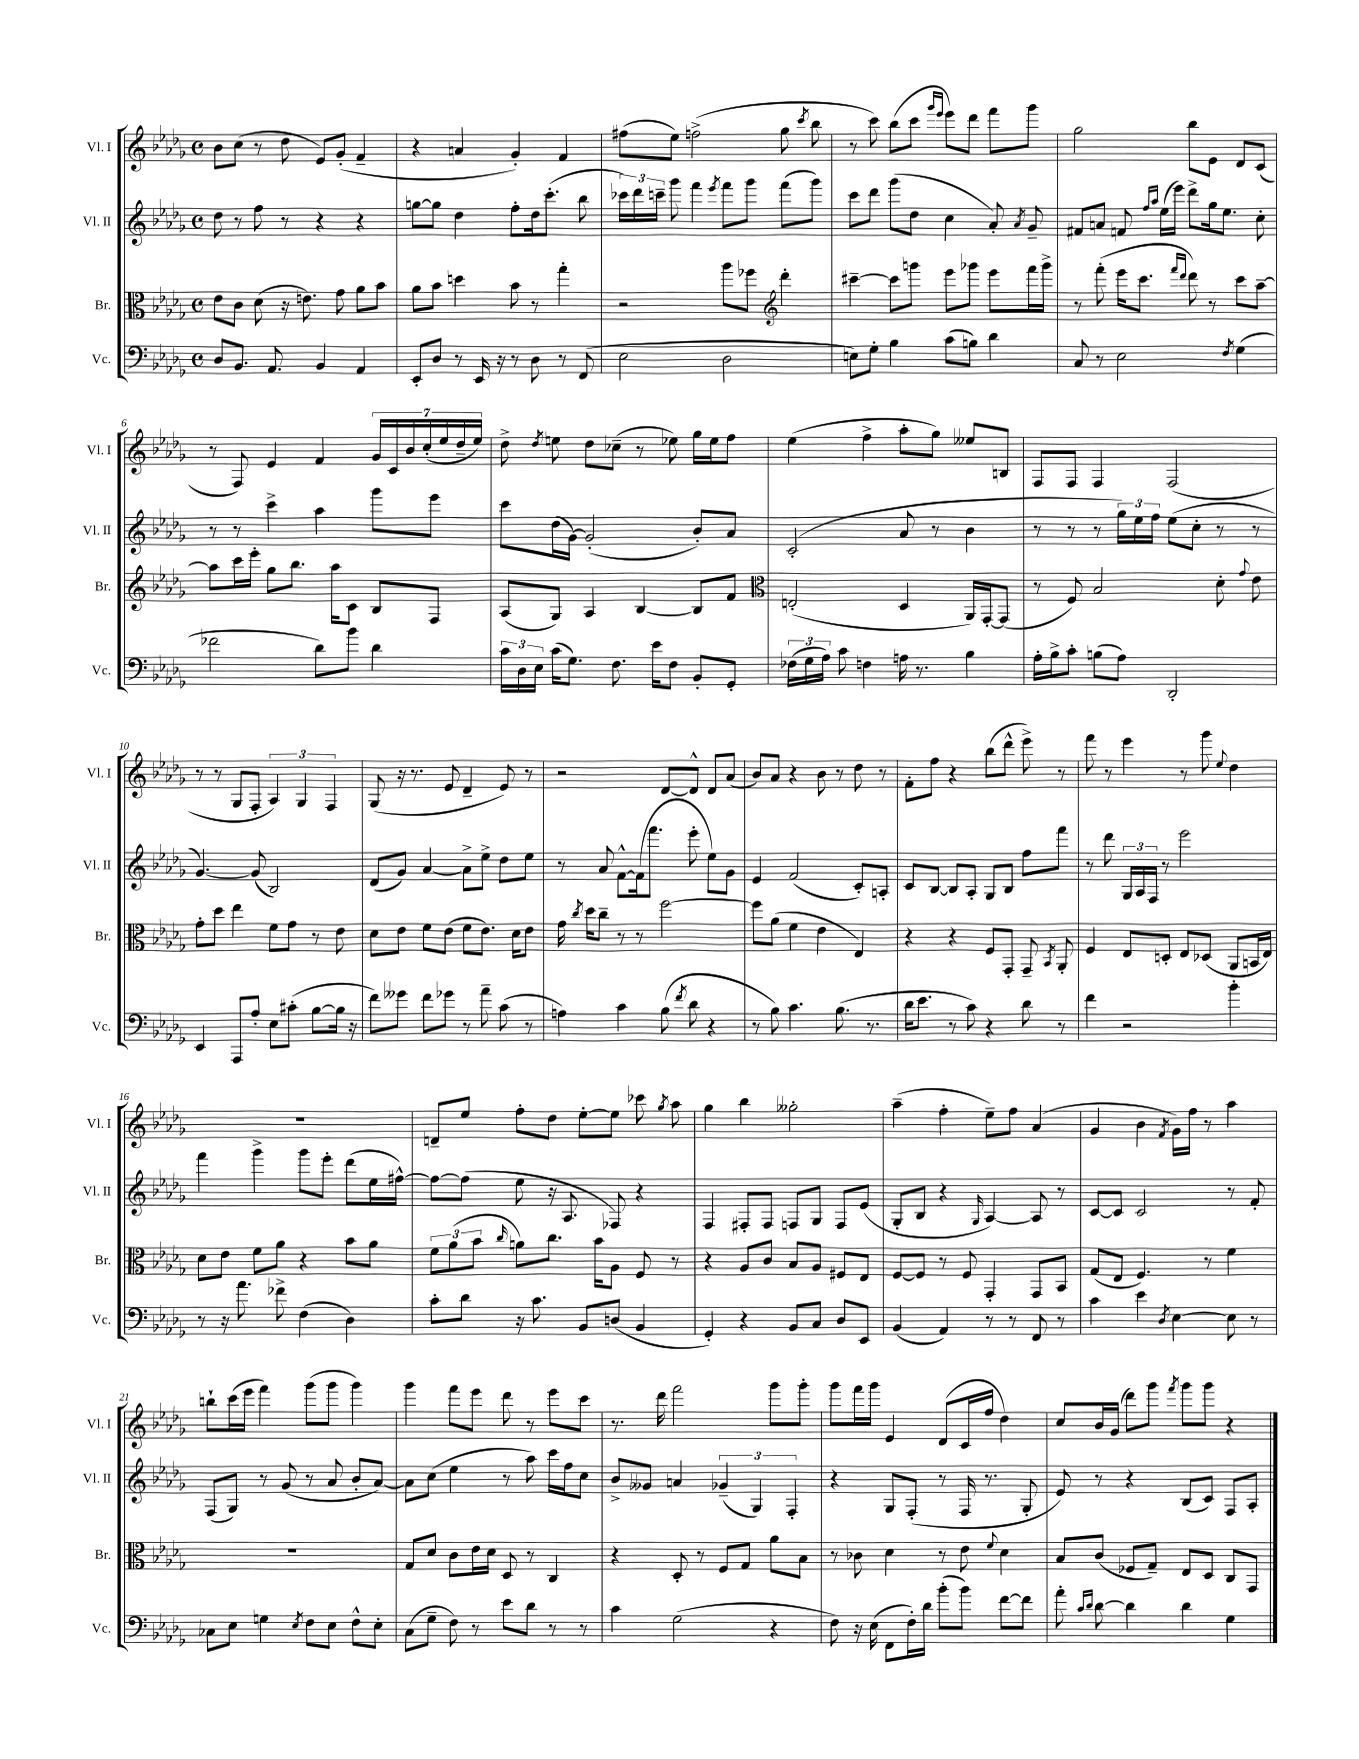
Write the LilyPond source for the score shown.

<<
\new StaffGroup <<
\new Staff = "s0" \with { instrumentName = "Vl. I" shortInstrumentName = "Vl. I" } {
    \clef treble \key des \major \defaultTimeSignature \time 4/4
    \autoBeamOff bes'8[ c''8]( r8 des''8 ees'8[) ges'8]-.( f'4-- |
    r4 a'4 ges'4-.) f'4 |
    fis''8[( ees''8]) f''2->( ges''8 \acciaccatura { c'''8 } bes''8 |
    r8 c'''8) bes''8[( c'''8] \grace { ges'''16[ ees'''16] } ees'''8[) des'''8] f'''8[ ges'''8] |
    ges''2 bes''8[ ees'8] des'8[ c'8]( |
    r8 f8) ees'4 f'4 \tuplet 7/4 { ges'16[ c'16 bes'16 c''16-.( ees''16 des''16-- ees''16]) } |
    des''8-> \acciaccatura { des''8 } e''8 des''8[ ces''8]--( r8 ees''8) ges''16[ ees''16 f''8] |
    ees''4( f''4-> aes''8[-. ges''8]) eeses''8[ b8] |
    f8[ f8] f4 f2( |
    r8 r8 ges8[ f8]-. \tuplet 3/2 { aes4) ges4 f4 } |
    ges8( r16 r8. ees'8 des'4-- ees'8) r8 |
    r2 des'8[~ des'8]-^ des'8[ aes'8]( |
    bes'8[) aes'8] r4 bes'8 r8 des''8 r8 |
    f'8[-. f''8] r4 bes''8[( des'''8]-^ ees'''8->) r8 |
    f'''8 r8 ees'''4 r8 ges'''8 \appoggiatura { ees''8 } des''4 |
    R1 |
    d'8[-- ees''8] f''8[-. des''8] ees''8[~-. ees''8] ces'''8 \acciaccatura { ges''8 } aes''8 |
    ges''4 bes''4 geses''2-. |
    aes''4--( f''4-. ees''8[--) f''8] aes'4( |
    ges'4 bes'4 \acciaccatura { f'8 } ges'16[) f''16] r8 aes''4 |
    b''8[-! c'''16( ees'''16] f'''4) ges'''8[( ges'''8] ges'''4) |
    ges'''4 f'''8[ ees'''8] des'''8 r8 ees'''8[ c'''8] |
    r8. des'''16 f'''2 ges'''8[ ges'''8]-. |
    ges'''8[ f'''16 ges'''16] ees'4 des'8[( c'16 f''16] des''4) |
    c''8[ bes'16 ges'16]( des'''8[) ges'''8] \acciaccatura { f'''8 } ges'''8[ ges'''8] r4 \bar "|." |
}
\new Staff = "s1" \with { instrumentName = "Vl. II" shortInstrumentName = "Vl. II" } {
    \clef treble \key des \major \defaultTimeSignature \time 4/4
    \autoBeamOff des''8 r8 f''8 r8 r4 r4 |
    g''8[~ g''8] des''4 f''8[-. des''16 c'''8.]-.( bes''8 |
    \tuplet 3/2 { ces'''16[) des'''16 c'''16]-- } ges'''8 f'''4 \acciaccatura { ees'''8 } f'''8[ ges'''8] f'''8[( ges'''8]) |
    c'''8[ des'''8] ges'''8[( des''8] c''4 aes'8-.) \acciaccatura { aes'8 } ges'8-- |
    fis'8[ a'8] f'8 \grace { f''16[ aes''16] } ees''16[( ees'''16]) des'''8[-> ges''16 ees''8.] c''8-. |
    r8 r8 c'''4-> aes''4 ges'''8[ ees'''8] |
    c'''8[ des''16( ges'16]~) ges'2-.( bes'8[-.) aes'8] |
    c'2-.( aes'8 r8 bes'4 |
    r8 r8 r8 \tuplet 3/2 { ges''16[) ees''16 f''16] } ees''8[( c''8]-. r8 r8 |
    ges'4.~) ges'8( bes2) |
    des'8[( ges'8]) aes'4~ aes'8[-> ees''8]-> des''8[ ees''8] |
    r8 aes'8 f'8[~-^ f'16( f'''8.] ees'''8-. ees''8[) ges'8] |
    ees'4 f'2( c'8[-.) a8]-. |
    c'8[ bes8]~ bes8[ aes8]-. ges8[ bes8] f''8[ f'''8] |
    r8 des'''8 \tuplet 3/2 { ges16[ aes16 f16] } r8 ees'''2 |
    f'''4 ges'''4-> ges'''8[ ees'''8]-. des'''8[( ees''16 fis''16]~-^) |
    fis''8[~ fis''8]( ees''8 r16 aes8. fes8) r4 |
    f4 fis8[-. fis8] f8[ ges8] f8[ ees'8]( |
    ges8[-. bes8] r4 \grace { ges16 } aes4~) aes8 r8 |
    c'8[~ c'8] c'2 r8 f'8-. |
    f8[( ges8]) r8 ges'8( r8 aes'8 bes'8[-. aes'8]~) |
    aes'8[ c''8]( ees''4 r8 aes''8) c'''16[ f''16 c''8] |
    bes'8[-> geses'8] a'4 \tuplet 3/2 { ges'4--( ges4) f4-. } |
    r4 ges8[ f8]-.( r8 f16 r8. ges8-. |
    ees'8) r8 r4 bes8[( c'8]) f8[ aes8]-. \bar "|." |
}
\new Staff = "s2" \with { instrumentName = "Br." shortInstrumentName = "Br." } {
    \clef alto \key des \major \defaultTimeSignature \time 4/4
    \autoBeamOff ees'8[ c'8] des'8( r16 e'8.) ges'8 aes'8[ bes'8] |
    aes'8[ bes'8] d''4 bes'8 r8 ges''4-. |
    r2 aes''8[ fes''8] \clef treble des'''4-. |
    cis'''4~-- cis'''8[ g'''8] ees'''8[ ges'''8] ees'''8[ f'''16 ges'''16]-> |
    r8 f'''8-.( ees'''16[ c'''8.] \grace { f'''16[ des'''16] } des'''8) r8 c'''8[ aes''8]~-- |
    aes''8[ c'''16 ees'''16]-. ges''8[ bes''8.] aes''16[ c'8] bes8[ f8] |
    aes8[( ges8]) aes4 bes4~ bes8[ f'8] |
    \clef alto e2-.( des4 aes,16[) ges,16~-. ges,8]( |
    r8 f8) bes2 des'8-. \appoggiatura { ges'8 } ees'8 |
    ges'8[-. des''8] ees''4 f'8[ ges'8] r8 ees'8 |
    des'8[ ees'8] f'8[ ees'8]( f'8[ ees'8.]) des'16[ ees'8] |
    ges'16 \acciaccatura { c''8 } des''16[ c''8]-- r8 r8 f''2~ |
    f''8[ aes'8]( f'4 ees'4 ees4) |
    r4 r4 f8[ ges,8]-. ges,8-- \acciaccatura { bes,8 } aes,8-. |
    f4 ees8[ d8]-. ees8[ des8]( aes,8[ b,16 ees16]) |
    des'8[ ees'8] f'8[ aes'8] r4 bes'8[ aes'8] |
    \tuplet 3/2 { f'8[ aes'8( bes'8] } \grace { c''16 } a'8[) c''8.] bes'16[ aes8] f8 r8 |
    r4 aes8[ c'8] bes8[ aes8] fis8[ ees8] |
    f8[~ f8] r8 f8 ges,4-. ges,8[ bes,8] |
    ges8[( ees8] f4.) r8 f'4 |
    R1 |
    ges8[ des'8] c'8[ ees'16 des'16] des8 r8 c4 |
    r4 des8-. r8 f8[ ges8] aes'8[ bes8] |
    r8 ces'8 des'4 r8 ees'8 \appoggiatura { f'8 } des'4 |
    bes8[ c'8]( fes8[ ges8]--) ees8[ des8] c8[ ges,8] \bar "|." |
}
\new Staff = "s3" \with { instrumentName = "Vc." shortInstrumentName = "Vc." } {
    \clef bass \key des \major \defaultTimeSignature \time 4/4
    \autoBeamOff des8[ bes,8.] aes,8. bes,4 aes,4 |
    ees,8[-. des8] r8 ees,16 r16 r8 des8 r8 f,8( |
    ees2 des2 |
    e8[) ges8]-. bes4 c'8[( b8]) des'4 |
    c8 r8 ees2 \acciaccatura { f8 } ges4( |
    fes'2 des'8[) bes'8] des'4 |
    \tuplet 3/2 { c'16[ des16 ees16] } c'16[( ges8.]) f8. ees'16[ f8] bes,8[-. ges,8]-. |
    \tuplet 3/2 { fes16[( ges16 aes16]) } c'8 f4 a16 r8. bes4 |
    aes16[-. bes16-> c'8]-. b8[( aes8]) des,2-. |
    ees,4 aes,,8[ aes8]-. ees8[ cis'8]-.( bes8[~ bes16] r16 |
    f'8[) geses'8] f'8[ ges'8] r8 aes'8-- c'8( r8 |
    a4) c'4 bes8( \acciaccatura { f'8 } des'8 r4 |
    r8 bes8) c'4. bes8.( r8. |
    des'16[ ees'8.] r8 c'8) r4 des'8 r8 |
    f'4 r2 bes'4-. |
    r8 r16 aes'8. fes'8-> f4( des4) |
    c'8[-. des'8] r16 c'8. bes,8[ d8]( bes,4 |
    ges,4-.) r4 bes,8[ c8] des8[ ees,8] |
    bes,4( aes,4) r8 r8 f,8 r8 |
    c'4 ees'4 \acciaccatura { des8 } ees4~ ees8 r8 |
    ces8[ ees8] g4 \acciaccatura { ees8 } f8[ ees8] f8[-^ ees8]-. |
    c8[( ges8]-- f8) r8 ees'8[ des'8] r8 r8 |
    c'4 ges2( r4 |
    f8) r16 ees16( f,8[ f16-.) des'16] bes'8[-.( bes'8]) f'8[~ f'8] |
    aes'8-. \grace { c'16[ des'16] } des'8~ des'4 des'4 ges4 \bar "|." |
}
>>
>>
